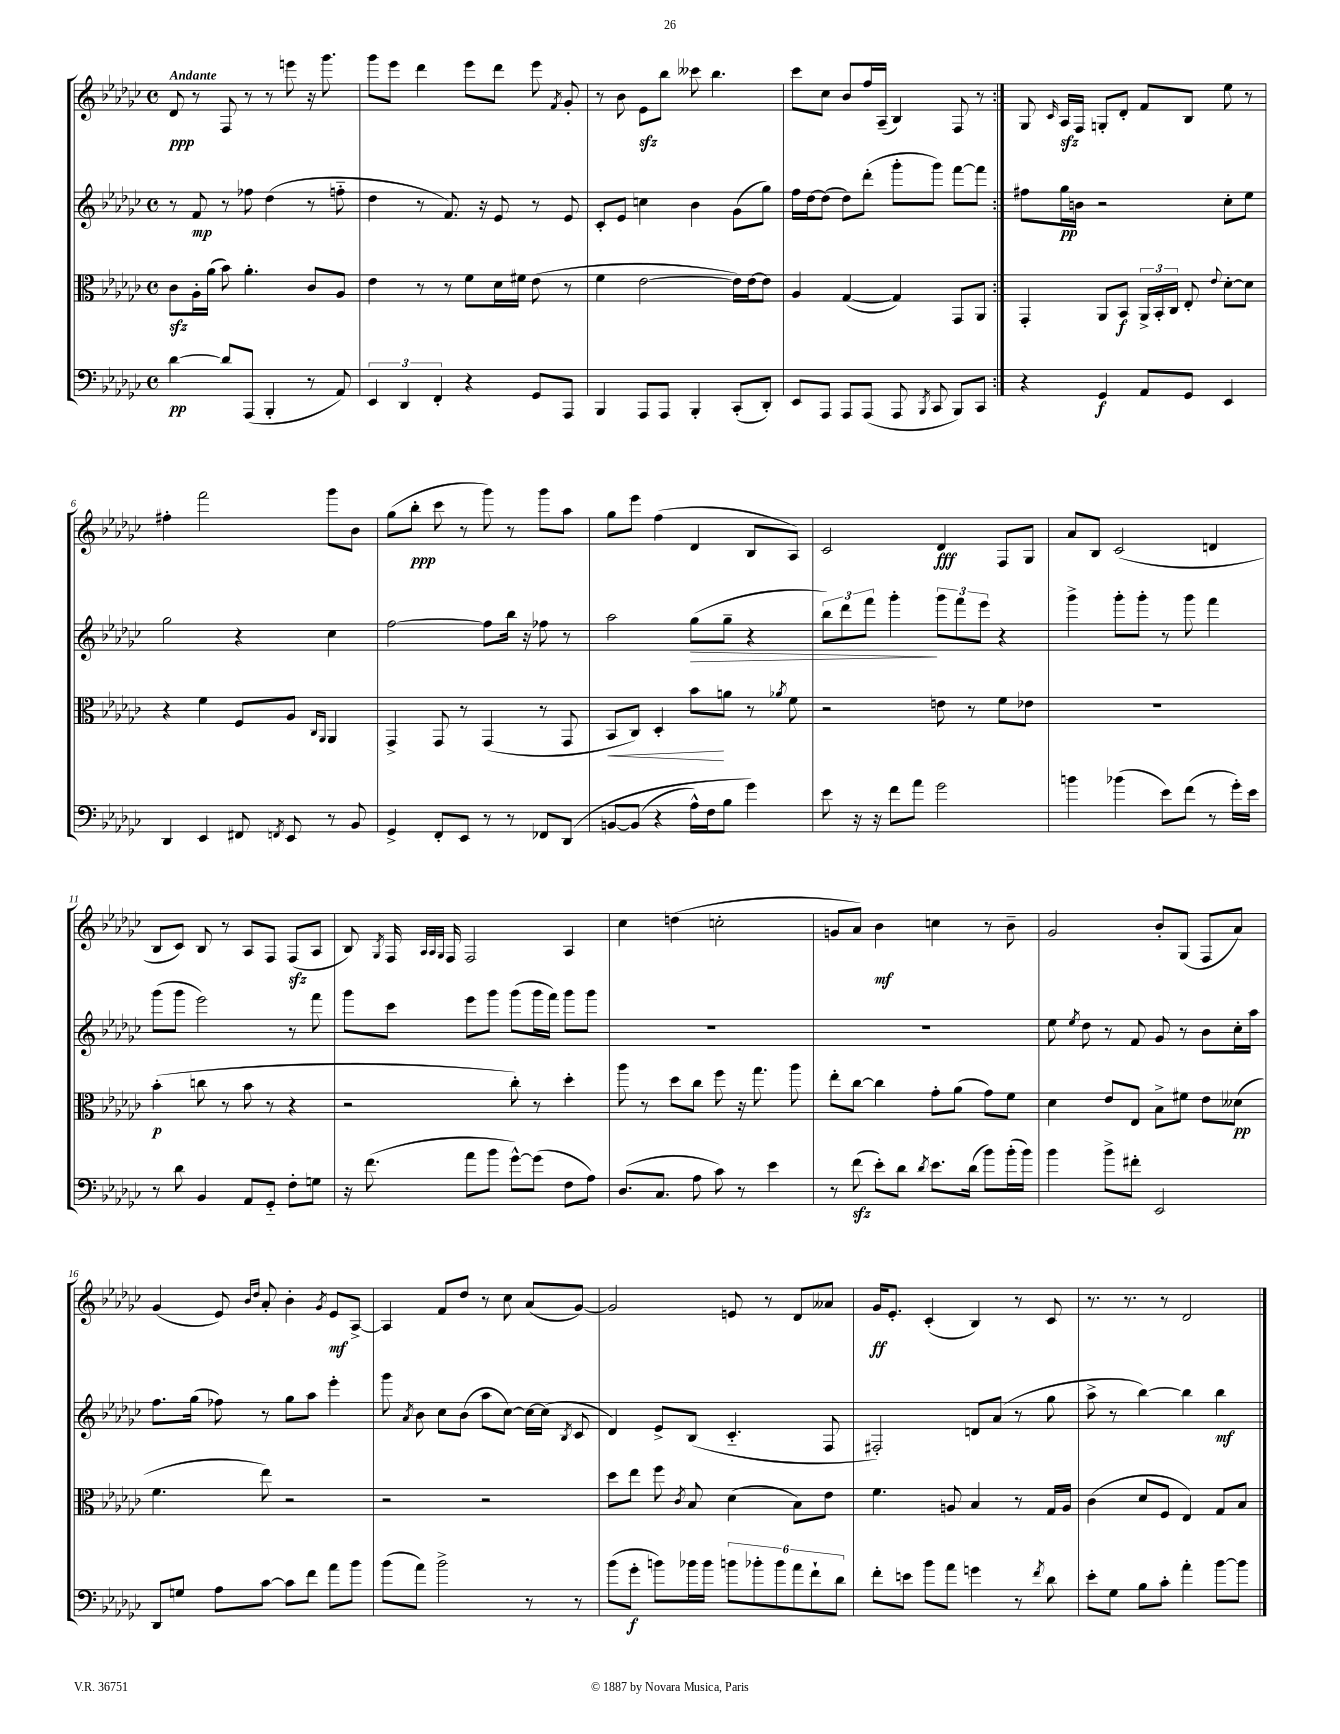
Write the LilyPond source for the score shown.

<<
\new StaffGroup <<
\new Staff = "s0" {
    \clef treble \key ges \major \defaultTimeSignature \time 4/4 \tempo "Andante"
    \autoBeamOff \repeat volta 2 { des'8\ppp r8 f8 r8 r8 e'''8 r16 ges'''8. |
    ges'''8[ ees'''8] des'''4 ees'''8[ des'''8] ees'''8 \acciaccatura { f'8 } ges'8-. |
    r8 bes'8 ees'8[\sfz bes''8] ceses'''8 bes''4. |
    ces'''8[ ces''8] bes'8[ f''16 aes16]--( bes4) f8 r8 | }
    ges8 \grace { ces'16 } aes16[\sfz f16] g8[-. des'8]-. f'8[ bes8] ees''8 r8 |
    fis''4-. f'''2 ges'''8[ bes'8] |
    ges''8[( bes''8]-.\ppp ces'''8 r8 ges'''8) r8 ges'''8[ aes''8] |
    ges''8[ ees'''8] f''4( des'4 bes8[ aes8]) |
    ces'2 des'4\fff f8[ ges8] |
    aes'8[ bes8] ces'2( d'4 |
    bes8[ ces'8]) bes8 r8 aes8[ f8] f8[\sfz( aes8] |
    bes8) \acciaccatura { ges8 } f16 \grace { aes32[ aes32 ges32] } f16 f2 aes4 |
    ces''4 d''4( c''2-. |
    g'8[ aes'8]) bes'4\mf c''4 r8 bes'8-- |
    ges'2 bes'8[-. ges8]( f8[ aes'8]) |
    ges'4( ees'8) \grace { bes'16[ des''16] } aes'8-. bes'4-. \acciaccatura { ges'8 } ees'8[\mf aes8]~-> |
    aes4 f'8[ des''8] r8 ces''8 aes'8[( ges'8]~) |
    ges'2 e'8 r8 des'8[ aeses'8] |
    ges'16[\ff ees'8.]-. ces'4-.( bes4) r8 ces'8 |
    r8. r8. r8 des'2 \bar "|." |
}
\new Staff = "s1" {
    \clef treble \key ges \major \defaultTimeSignature \time 4/4
    \autoBeamOff \repeat volta 2 { r8 f'8\mp r8 fes''8 des''4( r8 f''8-_ |
    des''4 r8 f'8.) r16 ees'8 r8 ees'8 |
    ces'8[-. ees'8] c''4 bes'4 ges'8[( ges''8]) |
    f''16[ des''16~ des''8]( des''8[) des'''8]-.( ges'''8[-. ges'''8]) f'''8[~ f'''8] | }
    fis''8[ ges''16\pp b'16] r2 ces''8[-. ees''8] |
    ges''2 r4 ces''4 |
    f''2~ f''8[ bes''16] r16 fes''8 r8 |
    aes''2 ges''8[\>( ges''8]-- r4 |
    \tuplet 3/2 { bes''8[) des'''8 f'''8] } ges'''4-.\! \tuplet 3/2 { ges'''8[ f'''8 ees'''8] } r4 |
    ges'''4-> ges'''8[-. ges'''8]-. r8 ges'''8 f'''4 |
    ges'''8[( ges'''8] ees'''2) r8 f'''8 |
    ges'''8[ ces'''8] ees'''8[ ges'''8] ges'''8[( ges'''16 f'''16]) ges'''8[ ges'''8] |
    R1 |
    R1 |
    ees''8 \acciaccatura { ees''8 } des''8 r8 f'8 ges'8 r8 bes'8[ ces''16-. aes''16] |
    f''8.[ ges''16]( fes''8) r8 ges''8[ aes''8] ees'''4-. |
    ges'''8 \acciaccatura { aes'8 } bes'8 ces''8[ bes'8]( aes''8[ ces''8]~) ces''16[~ ces''16]( \acciaccatura { bes8 } ces'8 |
    des'4) ees'8[-> bes8]( ces'4.-_ f8 |
    fis2-.) d'8[ aes'8]( r8 ges''8 |
    aes''8-> r8 bes''4~) bes''4 bes''4\mf \bar "|." |
}
\new Staff = "s2" {
    \clef alto \key ges \major \defaultTimeSignature \time 4/4
    \autoBeamOff \repeat volta 2 { ces'8[\sfz aes16-. aes'16]( bes'8) aes'4.-. ces'8[ aes8] |
    ees'4 r8 r8 f'8[ des'16 fis'16] ees'8( r8 |
    f'4 ees'2~ ees'16[) ees'16~ ees'8] |
    aes4 ges4~( ges4) ges,8[ aes,8] | }
    ges,4-. aes,8[ bes,8]\f \tuplet 3/2 { aes,16[-> bes,16-. ces16] } ees8-. \appoggiatura { ees'8 } des'8[~-. des'8] |
    r4 f'4 f8[ aes8] \grace { ces16[ aes,16] } aes,4 |
    ges,4-> ges,8 r8 ges,4( r8 ges,8 |
    bes,8[\< ces8]) des4-. bes'8[\! a'8] r8 \acciaccatura { aes'8 } f'8 |
    r2 e'8 r8 f'8[ ees'8] |
    R1 |
    bes'4-.\p( c''8 r8 bes'8 r8 r4 |
    r2 ces''8-.) r8 des''4-. |
    aes''8 r8 des''8[ ces''8] f''8 r16 ges''8. aes''8 |
    ees''8[-. ces''8]~ ces''4 ges'8[-. aes'8]( ges'8[) f'8] |
    des'4 ees'8[ ees8] bes8[-> fis'8] ees'8[ deses'8]\pp( |
    f'4. ees''8) r2 |
    r2 r2 |
    des''8[ ees''8] f''8 \acciaccatura { ces'8 } bes8 des'4( bes8[) ees'8] |
    f'4. a8 bes4 r8 ges16[ a16] |
    ces'4( des'8[ f8] ees4) ges8[ bes8] \bar "|." |
}
\new Staff = "s3" {
    \clef bass \key ges \major \defaultTimeSignature \time 4/4
    \autoBeamOff \repeat volta 2 { des'4~\pp des'8[ aes,,8]( bes,,4-. r8 aes,8) |
    \tuplet 3/2 { ees,4 des,4 f,4-. } r4 ges,8[ aes,,8] |
    bes,,4 aes,,8[ aes,,8] bes,,4-. ces,8[-.( des,8]-.) |
    ees,8[ aes,,8] aes,,8[ aes,,8]( aes,,8 \acciaccatura { bes,,8 } ces,8 bes,,8[) ces,8] | }
    r4 ges,4\f aes,8[ ges,8] ees,4 |
    des,4 ees,4 fis,8 \acciaccatura { f,8 } ees,8 r8 bes,8 |
    ges,4-> f,8[-. ees,8] r8 r8 fes,8[ des,8]\( |
    b,8[~ b,8]( r4 aes16[-^) f16 bes8] ges'4\) |
    ees'8 r16 r16 f'8[ aes'8] ges'2 |
    b'4 bes'4( ees'8[) f'8]( r8 ges'16[-.) ees'16] |
    r8 des'8 bes,4 aes,8[ ges,8]-_ f8[-. g8] |
    r16 f'8.( aes'8[ bes'8] ges'8[~-^) ges'8]( f8[ aes8]) |
    des8.[( ces8.] aes8 ces'8) r8 ees'4 |
    r8 f'8\sfz( ees'8[-.) des'8] \acciaccatura { des'8 } ees'8.[ des'16]( bes'8[) bes'16-.( bes'16]) |
    bes'4 bes'8[-> fis'8]-. ees,2 |
    des,8[ g8] aes8[ ces'8]~ ces'8[ f'8] aes'8[ bes'8] |
    bes'8[( aes'8]) bes'2-> r8 r8 |
    bes'8[( ges'8]-.\f b'8[) bes'16 bes'16] \tuplet 6/4 { b'8[ bes'8-. bes'8 aes'8 f'8-! des'8] } |
    f'8[-. e'8] bes'8[ aes'8] g'4 r8 \acciaccatura { f'8 } des'8 |
    ees'8[-. ges8] bes8[ ces'8]-. aes'4-. bes'8[~ bes'8] \bar "|." |
}
>>
>>
